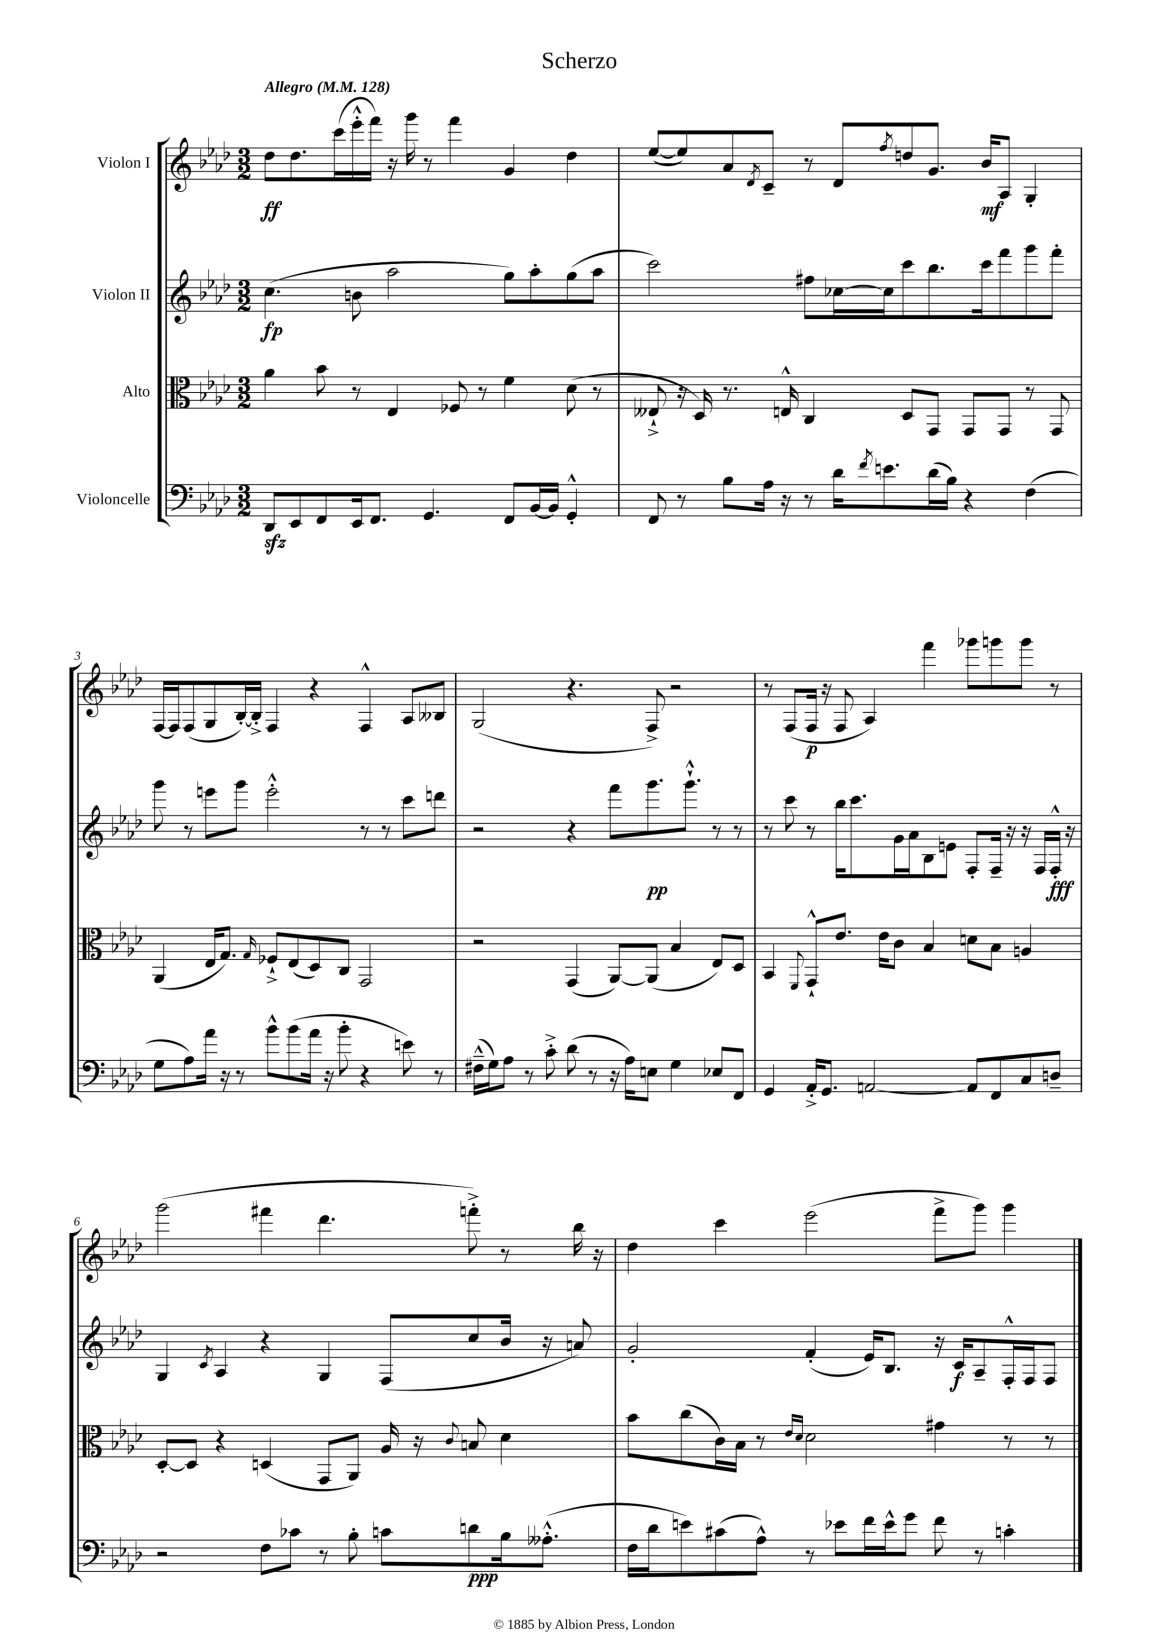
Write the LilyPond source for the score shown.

\header { title = "Scherzo" }
<<
\new StaffGroup <<
\new Staff = "s0" \with { instrumentName = "Violon I" } {
    \clef treble \key aes \major \numericTimeSignature \time 3/2 \tempo "Allegro" 4 = 128
    des''8\ff des''8. c'''16( ees'''16-.-^ f'''16) r16 g'''16 r8 f'''4 g'4 des''4 |
    ees''8~( ees''8) aes'8 \acciaccatura { des'8 } c'8-- r8 des'8 \acciaccatura { f''8 } d''8 g'8. bes'16\mf aes8 g4-. |
    f16~ f16 f8( g8 bes16~-.) bes16-.-> f4 r4 f4-^ aes8 beses8 |
    g2( r4. f8->) r2 |
    r8 f8( f16\p r16 f8 aes4) f'''4 ges'''8 g'''8 g'''8 r8 |
    g'''2( fis'''4 des'''4. f'''8-.->) r8 bes''16 r16 |
    des''4 c'''4 ees'''2( f'''8-> g'''8) g'''4 \bar "|." |
}
\new Staff = "s1" \with { instrumentName = "Violon II" } {
    \clef treble \key aes \major \numericTimeSignature \time 3/2
    c''4.\fp( b'8 aes''2 g''8) aes''8-. g''8( aes''8 |
    c'''2) fis''8 ces''16~ ces''16 c'''8 bes''8. c'''16 f'''8 g'''8 f'''8-. |
    g'''8 r8 e'''8 g'''8 e'''2-.-^ r8 r8 c'''8 d'''8 |
    r2 r4 f'''8 g'''8.\pp g'''8.-!-^ r8 r8 |
    r8 c'''8 r8 bes''16 c'''8. g'16 aes'16 bes8 e'8 f8-. f16-- r16 r16 f16 f16-.-^\fff r16 |
    g4 \acciaccatura { c'8 } aes4 r4 g4 f8( c''8 bes'16 r16 a'8) |
    g'2-. f'4-.( ees'16) bes8. r16 c'16\f aes8-- f16-.-^ f16 f8 \bar "|." |
}
\new Staff = "s2" \with { instrumentName = "Alto" } {
    \clef alto \key aes \major \numericTimeSignature \time 3/2
    aes'4 bes'8 r8 ees4 fes8 r8 f'4 des'8( r8 |
    eeses8-!-> r16 des16) r8. e16-^ c4 des8 g,8 g,8 g,8 r8 g,8 |
    aes,4( ees16 g8.) \grace { g16 } fes8-!-> ees8( des8) c8 g,2 |
    r2 g,4( aes,8~) aes,8( bes4 ees8) des8 |
    bes,4 \appoggiatura { f,8 } g,8-!-^ ees'8. ees'16 c'8 bes4 d'8 bes8 a4 |
    des8~-. des8 r4 d4( g,8 aes,8) aes16 r16 \appoggiatura { c'8 } b8 des'4 |
    bes'8 c''8( c'16) bes16 r8 \grace { ees'16 des'16 } des'2 gis'4 r8 r8 \bar "|." |
}
\new Staff = "s3" \with { instrumentName = "Violoncelle" } {
    \clef bass \key aes \major \numericTimeSignature \time 3/2
    des,8\sfz ees,8 f,8 ees,16 f,8. g,4. f,8 bes,16~ bes,16 g,4-.-^ |
    f,8 r8 bes8 aes16 r16 r8 des'16 \acciaccatura { f'8 } e'8. des'16( bes16) r4 f4( |
    g8 aes8) aes'16 r16 r8 bes'8-^ bes'8( aes'16 r16 bes'8-. r4 e'8) r8 |
    fis16---^( g16) aes8 r8 c'8-.-> des'8( r8 r16 aes16) e8 g4 ees8 f,8 |
    g,4 aes,16-.-> g,8. a,2~ a,8 f,8 c8 d8-- |
    r2 f8 ces'8 r8 bes8-. c'8 d'8\ppp bes16 aeses8.-.-^( |
    f16 des'16 e'8) cis'8( aes8-^) r8 ees'8 f'16 ees'16-^ g'8 f'8 r8 c'4-. \bar "|." |
}
>>
>>
